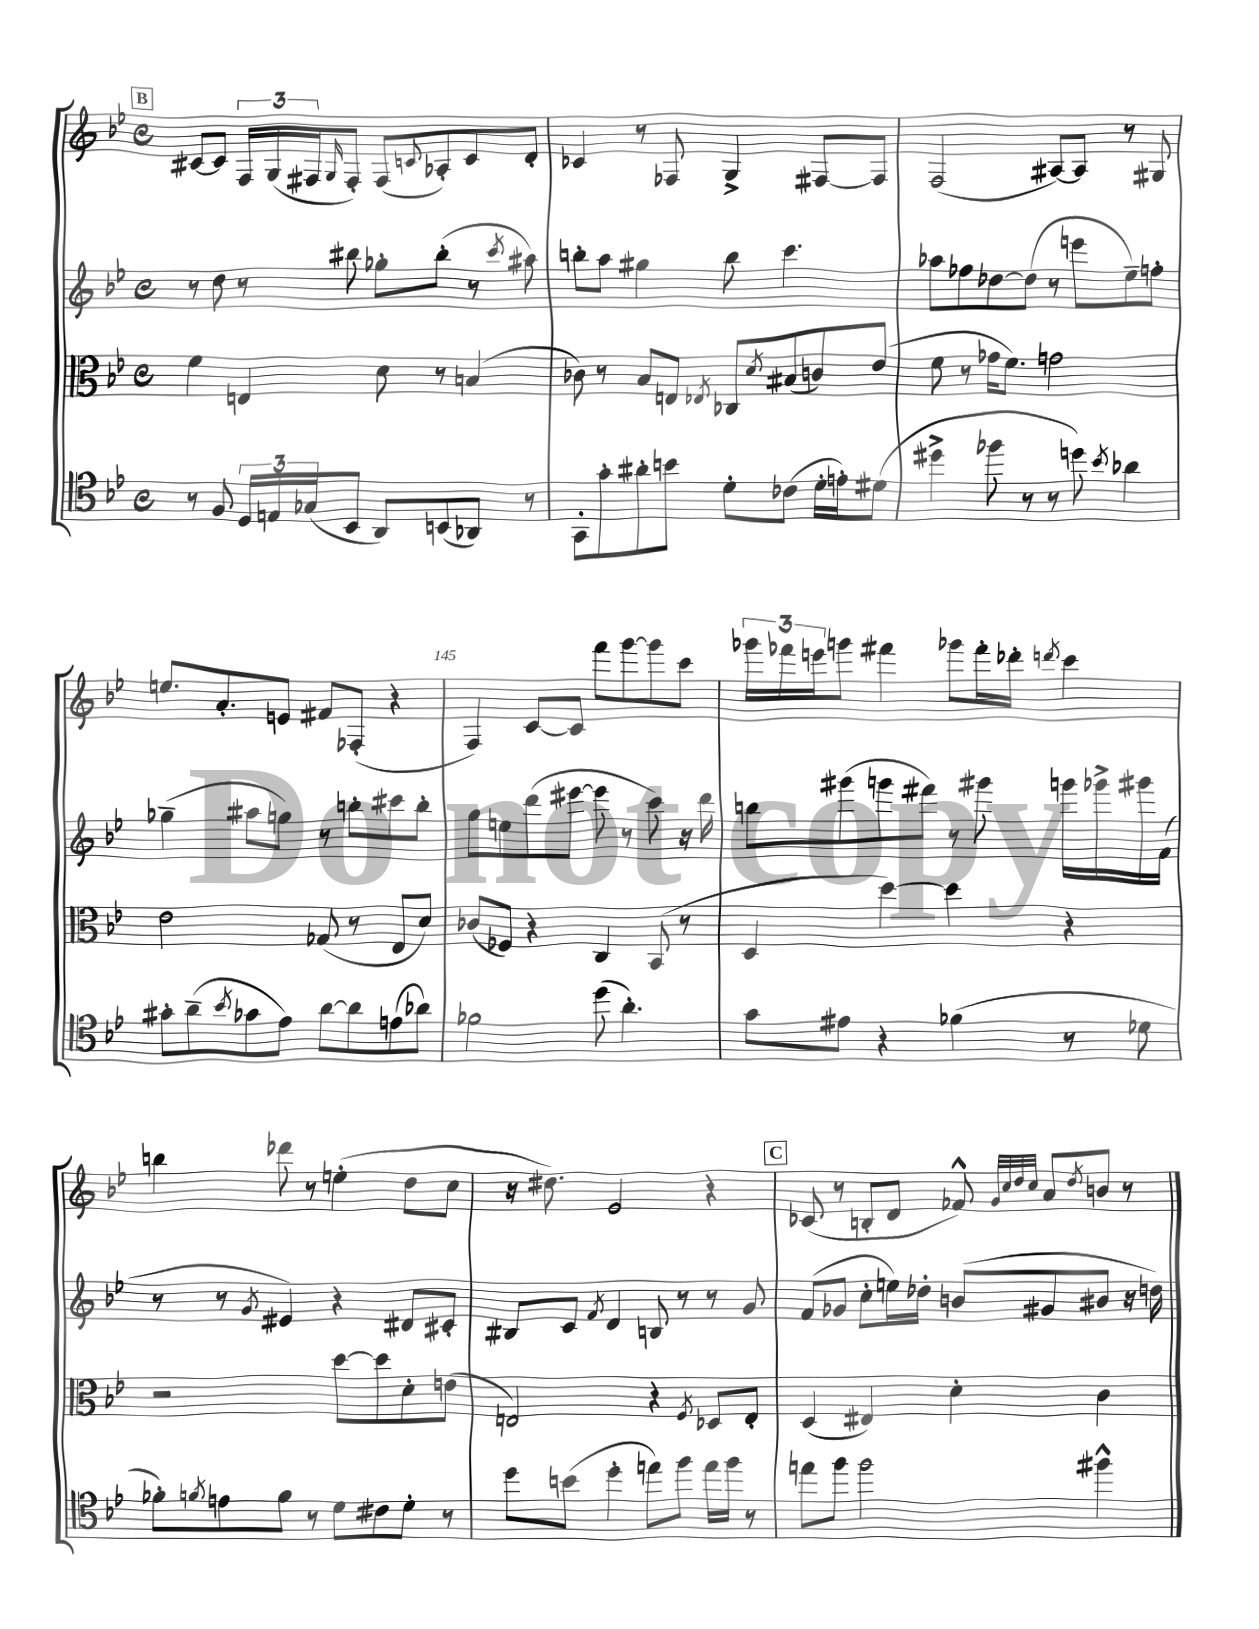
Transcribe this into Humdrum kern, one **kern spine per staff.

**kern	**kern	**kern	**kern
*staff4	*staff3	*staff2	*staff1
*clefC4	*clefC3	*clefG2	*clefG2
*k[b-e-]	*k[b-e-]	*k[b-e-]	*k[b-e-]
*M4/4	*M4/4	*M4/4	*M4/4
*met(c)	*met(c)	*met(c)	*met(c)
8r	4f	8r	[8c#
8F	.	8dd	8c#]
24D	4E	8r	24F
24E	.	.	(24G
(24G-	.	.	24F#
.	.	.	16qqG
8BB-	.	8bb#	8F#')
8AA)	8d	8gg-'	(8F#
.	.	.	8qqc
(8BB	8r	(8bb#'	8A-')
8AA-)	(4B	8r	8c
.	.	8qccc	.
8r	.	8aa#)	8d'
=	=	=	=
8GG'	8c-)	8bb'	4c-
8g'	8r	8aa	.
8a#'	8B-	4gg#	8r
8b	8E	.	8F-
.	8qE-	.	.
8d'	8C-	8bb	4G^
.	8qd	.	.
(8c-	(8B#	4.ccc	.
16d'	8c)	.	[8F#
16e')	.	.	.
(8d#	(8e-	.	8F#]
=	=	=	=
4dd#^	8f	8aa-	(2F
.	8r	8ff-	.
8ff-	16g-	[8dd-	.
.	8.f)	.	.
8r	.	(8dd-]	.
8r	2g	8r	[8A#)
8dd)	.	8eee	8A#]
8qb-	.	.	.
4a-	.	8ee-~)	8r
.	.	8ff'	8G#
=	=	=	=
8g#'	2e-	(4gg-~	8.ee
(8a~	.	.	.
.	.	.	8.a'
8qb-	.	.	.
8g-	.	8aa#	.
8e-)	.	8gg)	8e
[8a	(8G-	8r	8f#
8a]	8r	8bb'	(8F-'
(8e	8E-	8ccc#	4r
8a-)	8d)	8bb'	.
=	=	=	=
2f-	(8c-	8gg	4F)
.	8F-)	8ee	.
.	4r	(8ddd	[8c
.	.	[8eee#	8c]
(8dd	4C	8eee#]	8fff
4.a')	.	8r	[8ggg
.	(8BB-	8ccc)	8ggg]
.	8r	16r	8ccc
.	.	16ddd	.
=	=	=	=
8g	4D	8bb	24ggg-
.	.	.	24fff-
.	.	.	24eee
8e#	.	(8ggg#	8ggg
4r	[4dd)	8ggg	4fff#
.	.	8fff#)	.
(4f-	4dd]	8r	8ggg-
.	.	8ggg#	16fff#'
.	.	.	16ddd-'
.	.	.	8qddd
8r	4r	16ggg	4ccc
.	.	16ggg-^	.
8d-	.	16ggg#	.
.	.	(16f	.
=	=	=	=
8f-')	2r	8r	4bb
8qf	.	.	.
8e	.	8r	.
.	.	8qg	.
8f	.	4e#)	8ddd-
8r	.	.	8r
8d	[8dd	4r	(4ee'
8c#	8dd]	.	.
8d'	8d'	8d#	8dd
8r	(8e	8c#'	8cc
=	=	=	=
8dd	2E)	8B#	16r
.	.	.	8.dd#)
(8b	.	8c	.
.	.	8qf	.
4dd'	.	4d	2e-
8ee)	4r	8B	.
8ff	.	8r	.
.	8qF	.	.
16ee	8D-	8r	4r
16ff	.	.	.
8r	8E'	8g	.
=	=	=	=
8ee	(4D	(8f	(8c-
8ff	.	8g-	8r
2ff	4E#)	8cc'	8B'
.	.	16ee)	8d
.	.	16dd-'	.
.	4d'	(8b	8f-^^)
.	.	.	32qqg
.	.	.	32qqcc
.	.	.	32qqdd
.	.	.	32qqcc
.	.	8g#	8a
.	.	.	8qdd
4ff#^^	4c	8b#	8b
.	.	16r	8r
.	.	16dd)	.
==	==	==	==
*-	*-	*-	*-
